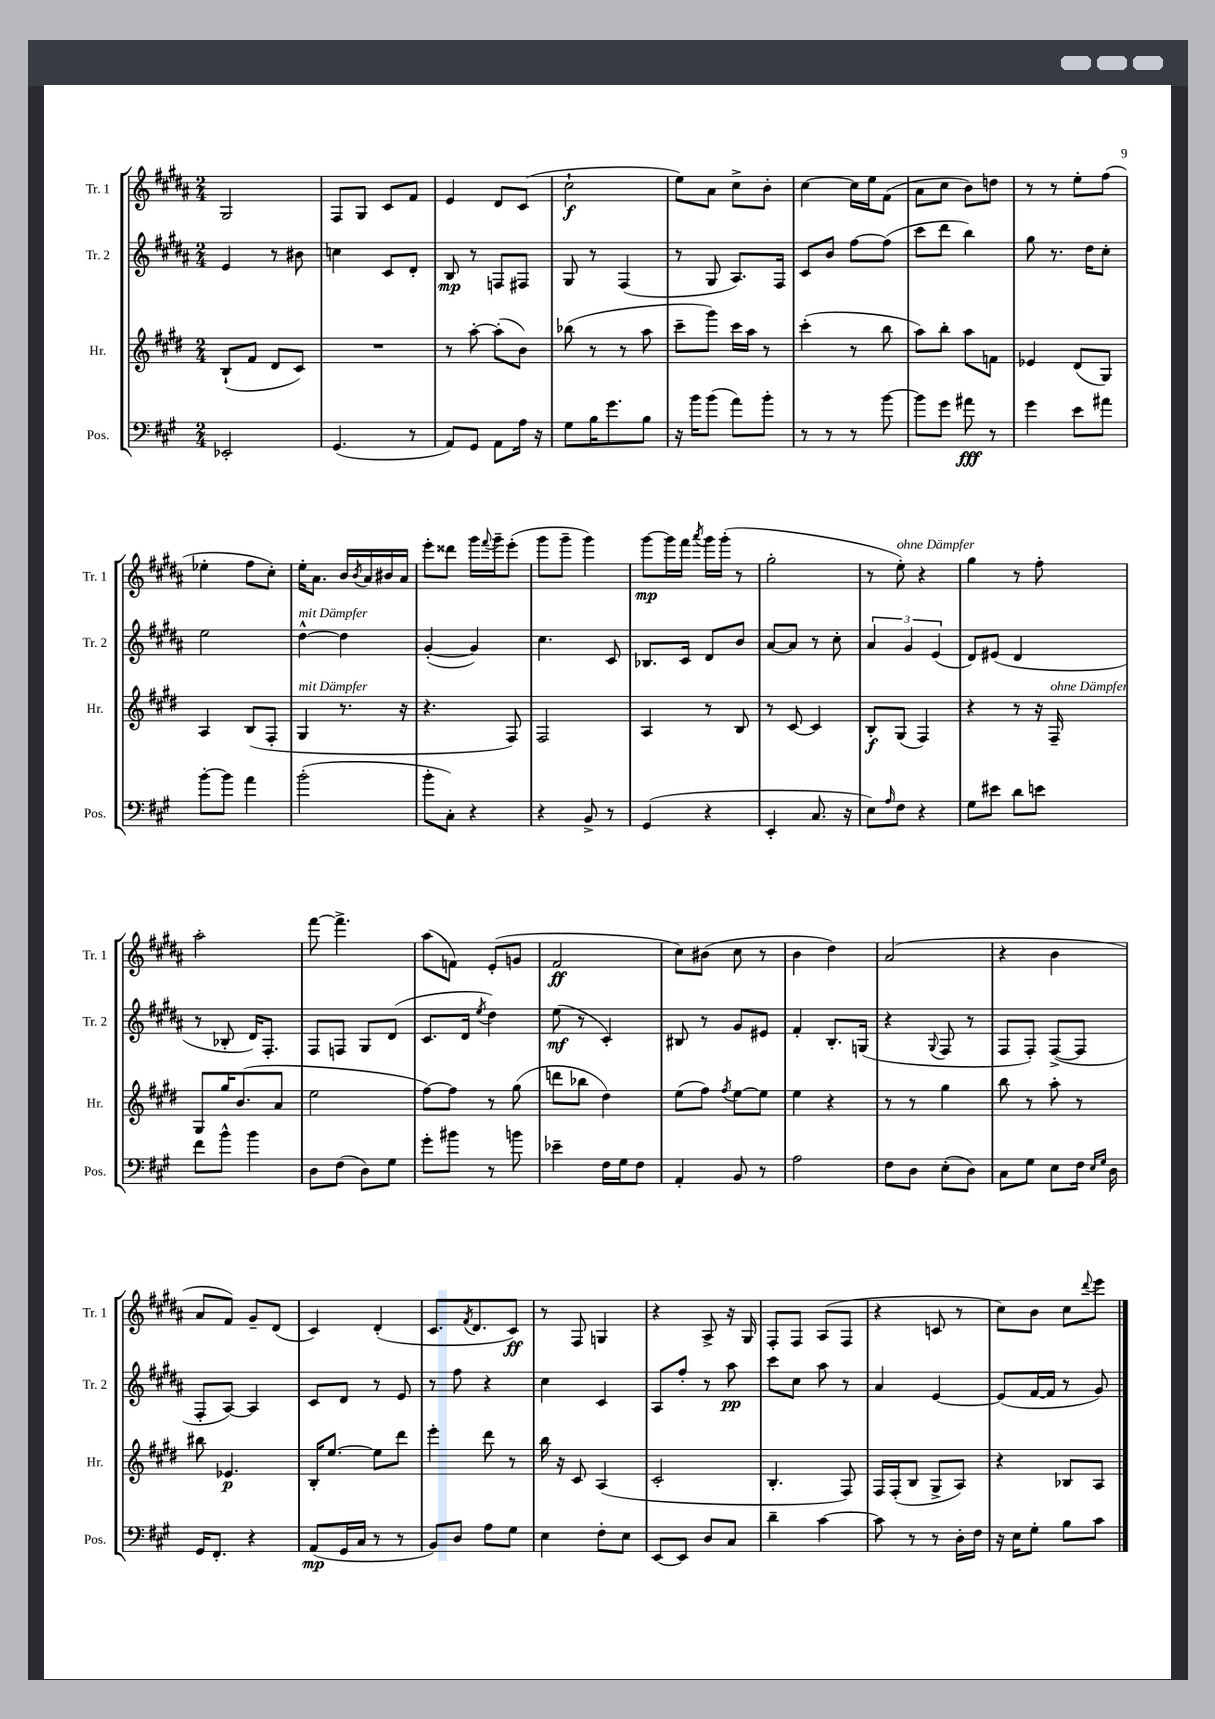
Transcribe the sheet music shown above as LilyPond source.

<<
\new StaffGroup <<
\new Staff = "s0" \with { instrumentName = "Tr. 1" shortInstrumentName = "Tr. 1" } {
    \clef treble \key b \major \numericTimeSignature \time 2/4
    gis2 |
    fis8 gis8 cis'8 fis'8 |
    e'4 dis'8 cis'8( |
    cis''2-!\f |
    e''8) ais'8 cis''8-> b'8-. |
    cis''4~ cis''16 e''16 fis'8( |
    ais'8 cis''8 b'8) d''8 |
    r8 r8 e''8-. fis''8( |
    ees''4-. fis''8 cis''8-.) |
    e''16-. ais'8. b'16 \acciaccatura { b'8 } ais'16 bis'16 ais'16 |
    e'''8-. disis'''8 gis'''16 \appoggiatura { fis'''8 } gis'''16-- e'''8-.( |
    gis'''8 gis'''8-- gis'''4) |
    gis'''8~\mp gis'''16 fis'''16 \acciaccatura { ais'''8 } gis'''16 gis'''16-.( r8 |
    gis''2-. |
    r8 e''8-.^\markup { \italic "ohne Dämpfer" }) r4 |
    gis''4 r8 fis''8-. |
    ais''2-. |
    fis'''8~ fis'''4.-> |
    ais''8( f'8) e'8-.( g'8 |
    fis'2\ff |
    cis''8) bis'8( cis''8 r8 |
    b'4 dis''4) |
    ais'2( |
    r4 b'4 |
    ais'8 fis'8) gis'8-- dis'8( |
    cis'4) dis'4-.( |
    cis'8. \acciaccatura { fis'8 } dis'8. cis'8\ff) |
    r8 fis8 g4 |
    r4 ais8-> r16 gis16 |
    fis8-. fis8 ais8( fis8 |
    r4 c'8 r8 |
    cis''8) b'8 cis''8 \appoggiatura { dis'''8 } e'''8 \bar "|." |
}
\new Staff = "s1" \with { instrumentName = "Tr. 2" shortInstrumentName = "Tr. 2" } {
    \clef treble \key b \major \numericTimeSignature \time 2/4
    e'4 r8 bis'8 |
    c''4 cis'8 dis'8-. |
    b8\mp r8 f8 fis8 |
    gis8 r8 fis4( |
    r8 gis8 ais8.) fis16 |
    cis'8 b'8 fis''8~ fis''8( |
    cis'''8 dis'''8 b''4) |
    gis''8 r8. dis''16 cis''8-. |
    e''2 |
    dis''4~-^^\markup { \italic "mit Dämpfer" } dis''4 |
    gis'4~-.( gis'4) |
    cis''4. cis'8 |
    bes8. cis'16 dis'8 b'8 |
    ais'8~ ais'8 r8 cis''8-. |
    \tuplet 3/2 { ais'4 gis'4 e'4( } |
    dis'8) eis'8( dis'4 |
    r8 bes8-. dis'16) fis8.-. |
    fis8 f8 gis8 dis'8( |
    cis'8. dis'16 \acciaccatura { e''8 } dis''4) |
    e''8\mf( r8 cis'4-.) |
    bis8 r8 gis'8 eis'8 |
    fis'4-. b8.-. g16( |
    r4 \appoggiatura { gis8 } fis8 r8 |
    fis8 fis8-.) fis8~->( fis8 |
    fis8-. ais8~) ais4 |
    cis'8 dis'8 r8 e'8 |
    r8 fis''8 r4 |
    cis''4 cis'4 |
    ais8 fis''8-. r8 ais''8\pp |
    cis'''8 cis''8 ais''8 r8 |
    ais'4 e'4~ |
    e'8( fis'16~ fis'16 r8 gis'8) \bar "|." |
}
\new Staff = "s2" \with { instrumentName = "Hr." shortInstrumentName = "Hr." } {
    \clef treble \key e \major \numericTimeSignature \time 2/4
    b8-!( fis'8 dis'8 cis'8) |
    R2 |
    r8 a''8~-. a''8-.( b'8) |
    bes''8( r8 r8 a''8 |
    cis'''8-- gis'''8) cis'''16 a''16 r8 |
    cis'''4-.( r8 b''8 |
    a''8) b''8-. a''8 f'8 |
    ees'4 dis'8( gis8) |
    a4 b8( fis8-. |
    gis4^\markup { \italic "mit Dämpfer" } r8. r16 |
    r4. fis8) |
    fis2 |
    a4 r8 b8 |
    r8 cis'8~ cis'4 |
    b8-.\f gis8( fis4) |
    r4 r8 r16 fis16--^\markup { \italic "ohne Dämpfer" } |
    gis8 gis''16 b'8.( a'8 |
    e''2 |
    fis''8~) fis''8 r8 gis''8( |
    d'''8 bes''8 dis''4) |
    e''8( fis''8) \acciaccatura { fis''8 } e''8~ e''8 |
    e''4 r4 |
    r8 r8 gis''4 |
    b''8 r8 a''8-. r8 |
    bis''8 ees'4.\p |
    b16-. e''8.~ e''8 dis'''8 |
    e'''4-. dis'''8 r8 |
    b''16 r16 cis'8 a4( |
    cis'2-. |
    b4.-. fis8) |
    fis16 fis16-.( b8 gis8-> a8) |
    r4 bes8 a8 \bar "|." |
}
\new Staff = "s3" \with { instrumentName = "Pos." shortInstrumentName = "Pos." } {
    \clef bass \key a \major \numericTimeSignature \time 2/4
    ees,2-. |
    gis,4.( r8 |
    a,8) gis,8 a,8 a16 r16 |
    gis8 b16 gis'8. b8 |
    r16 b'16 b'8( a'8) b'8-. |
    r8 r8 r8 b'8~ |
    b'8 gis'8 ais'8\fff r8 |
    gis'4 e'8 ais'8 |
    b'8~-. b'8 a'4 |
    b'2-.( |
    b'8-. cis8-.) r4 |
    r4 b,8-> r8 |
    gis,4( r4 |
    e,4-. cis8. r16 |
    e8) \grace { a16 } fis8 r4 |
    gis8 eis'8 d'8 e'8 |
    fis'8 b'8-^ b'4 |
    d8 fis8( d8) gis8 |
    gis'8-. bis'8 r8 b'8 |
    ees'4-- fis16 gis16 fis8 |
    a,4-. b,8 r8 |
    a2 |
    fis8 d8 e8-.( d8) |
    cis8 gis8 e8 fis16 \grace { e16 gis16 } d16 |
    gis,16 fis,8.-. r4 |
    a,8\mp( gis,16 cis16 r8 r8 |
    b,8) d8 a8 gis8 |
    e4 fis8-. e8 |
    e,8~ e,8 d8 cis8 |
    d'4-- cis'4~ |
    cis'8 r8 r8 d16-. fis16 |
    r16 e16 gis8-. b8 cis'8 \bar "|." |
}
>>
>>
\layout { \context { \Score \remove "Bar_number_engraver" } }
